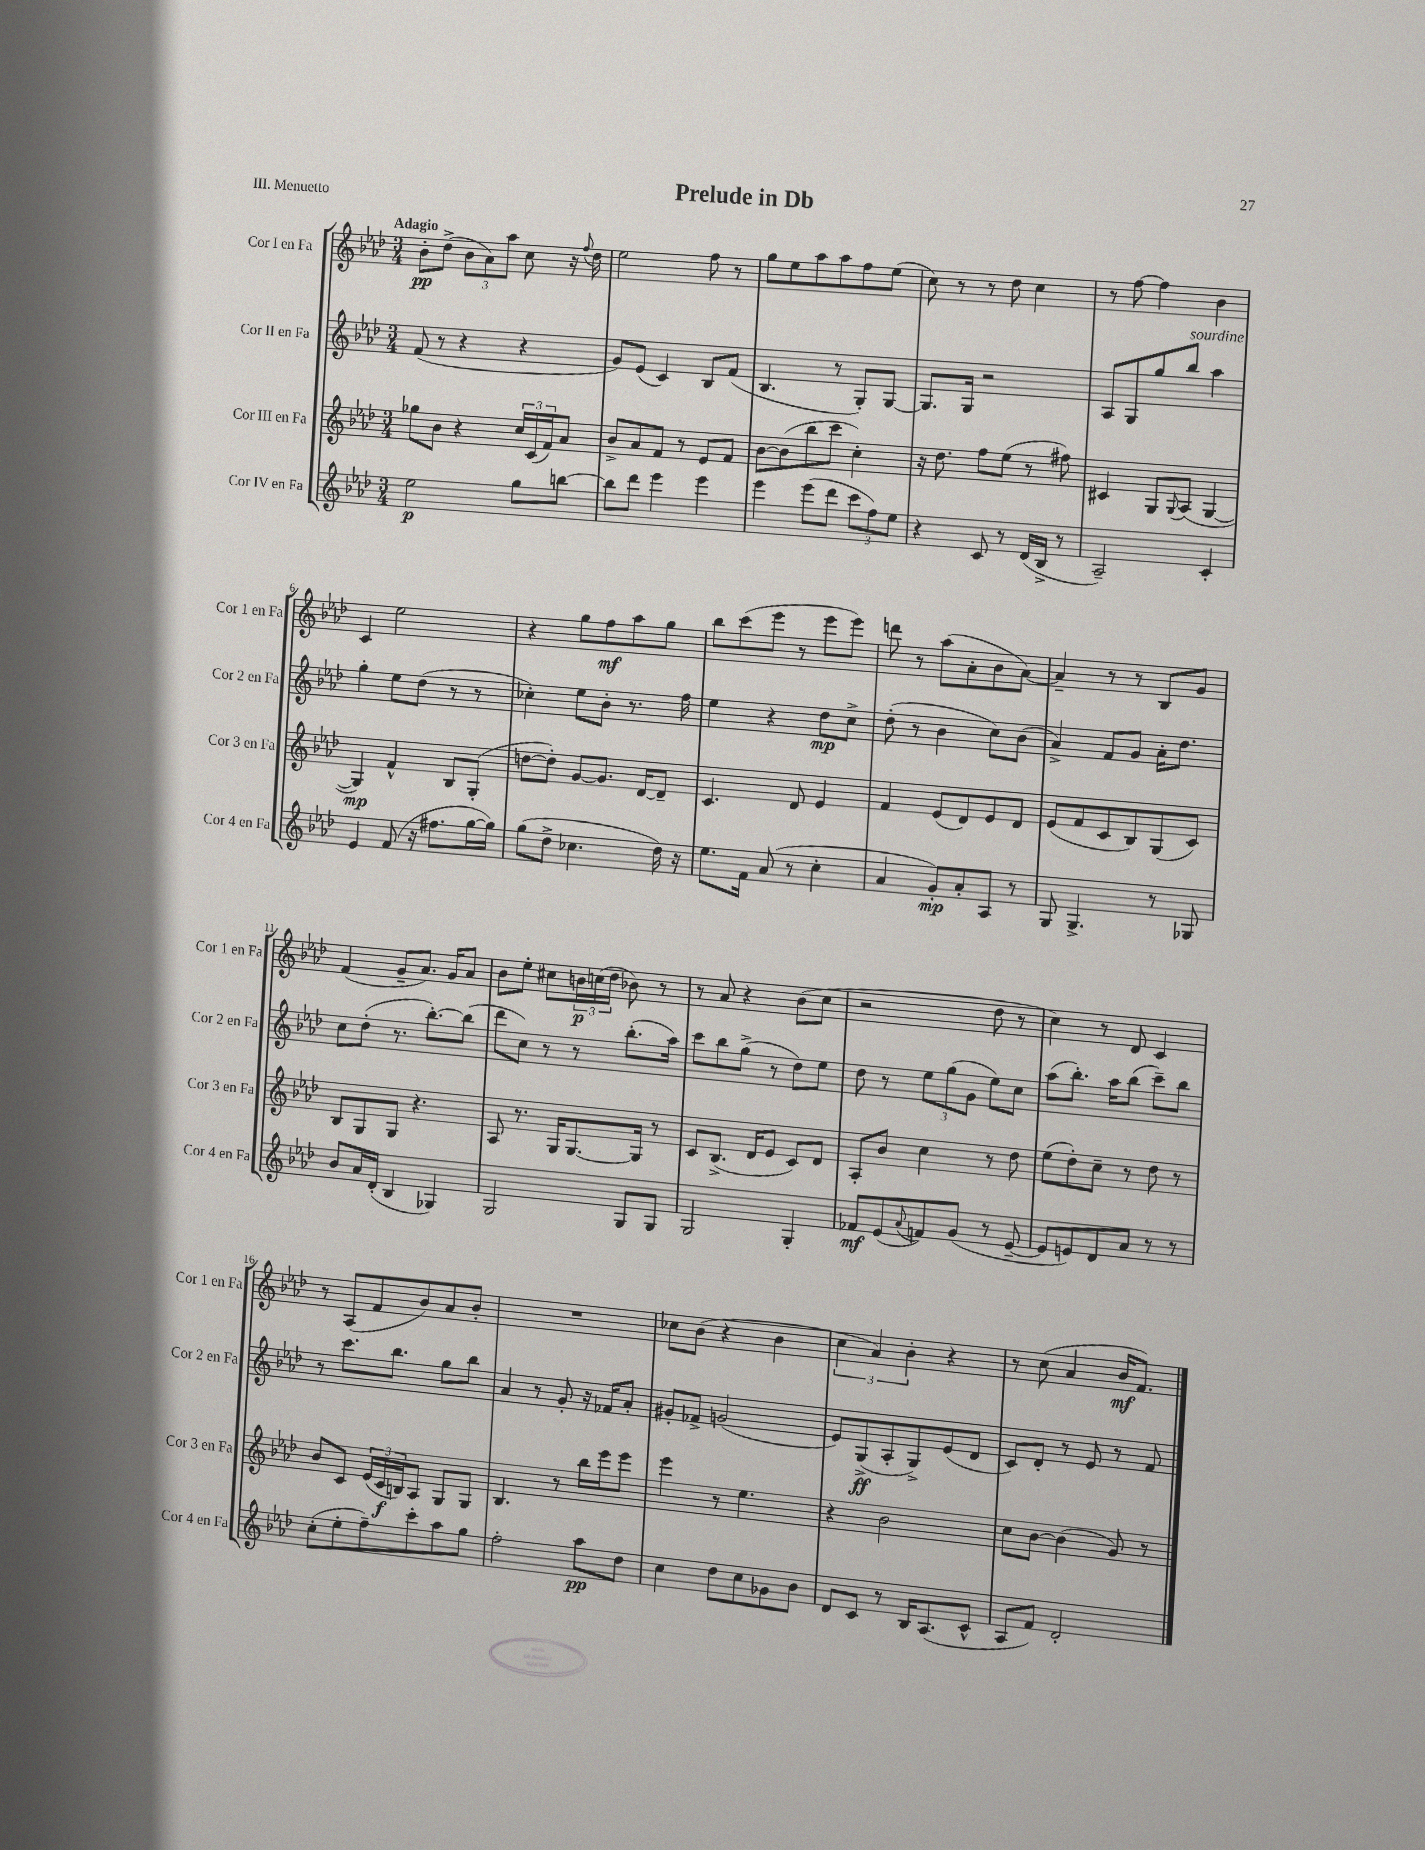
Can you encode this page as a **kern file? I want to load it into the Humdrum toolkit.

**kern	**kern	**kern	**kern
*staff4	*staff3	*staff2	*staff1
*clefG2	*clefG2	*clefG2	*clefG2
*k[b-e-a-d-]	*k[b-e-a-d-]	*k[b-e-a-d-]	*k[b-e-a-d-]
*M3/4	*M3/4	*M3/4	*M3/4
2ee-\	8gg-\L	(8f/	8b-'\L
.	8b-\J	8r	(8dd-^\J
.	4r	4r	12b-\L
.	.	.	12a-\)
.	.	.	12aa-\J
8gg\L	24cc/LL	4r	8cc\
.	(24c/	.	.
.	24f/J)	.	.
[8bb\J	8a-/J	.	16r
.	.	.	8qqff/
.	.	.	16dd-\
=	=	=	=
8bb\]L	8b-^/L	8g/L)	2ee-\
8ddd-\J	8a-/	(8e-/J	.
4eee-\	8f/J	4c/)	.
.	8r	.	.
4eee-\	8e-/L	8B-/L	8ff\
.	8f/J	(8f/J	8r
=	=	=	=
4eee-\	[8b-\L	4.B-/	8gg\L
.	(8b-\]	.	8ee-\
(8eee-\L	8bb-\	.	8aa-\
8ddd-\J	8ccc\J	8r	8aa-\
12ccc\L	4cc'\)	8G'/L)	8ff\
12ff\)	.	.	.
.	.	[8G/J	(8ee-\J
12ee-\J	.	.	.
=	=	=	=
4r	16r	8.G/]L	8cc\)
.	8.dd-\	.	.
.	.	.	8r
.	.	16G/Jk	.
8c/	8ff\L	2r	8r
8r	(8ee-\J	.	8dd-\
(16d-/LL	8r	.	4cc\
16B-^/JJ	.	.	.
8r	8ff#\)	.	.
=	=	=	=
2A-~/)	4c#/	8A-/L	8r
.	.	8G/	[8ff\
.	8G/L	8gg/	4ff\]
.	8qqG/	.	.
.	(8A-/J	8bb-/J	.
4c'/	[4G/	4aa-\	4b-\
=	=	=	=
4e-/	4G/])	4gg'\	4c/
(8f/	4f^^/	8ee-\L	2ee-\
16r	.	(8dd-\J	.
8.ff#\L	.	.	.
.	8B-/L	8r	.
[16gg\L	(8G'/J	8r	.
16gg\]JJ)	.	.	.
=	=	=	=
(8gg\L	[8dd\L	4cc-'\)	4r
8dd-^\J	8dd'\]J)	.	.
4.cc-\	[8g/L	8ee-\L	8gg\L
.	8.g/]J	8b-'\J	8ff\
.	.	8.r	8aa-\
.	[16d-/LK	.	.
16dd-\)	8d-~/]J	.	8gg\J
16r	.	16ff\	.
=	=	=	=
8.ee-\L	4.c/	4ee-\	8bb-\L
.	.	.	(8ccc\
16f\Jk	.	.	.
(8a-/	.	4r	8eee-\J
8r	8d-/	.	8r
4cc'\	4e-/	8dd-\L	8eee-\L
.	.	8cc^\J	8eee-\J)
=	=	=	=
4a-/	4f/	(8dd-'\	8ddd\
.	.	8r	8r
8g'/L)	(8e-/L	4b-\	(8aa-\L
8a-'/	8d-/)	.	8a-'\
8A-/J	8e-/	8cc\L)	8b-\
8r	8d-/J	(8b-\J	[8a-\J)
=	=	=	=
8G/	(8e-/L	4a-^/)	4a-~/]
4.G^/	8f/	.	.
.	8c/	8f/L	8r
.	8B-/)	8g/J	8r
8r	(8G/	16a-'\LK	8B-/L
.	.	8.dd-\J	.
8G-/	8c/J)	.	8g/J
=	=	=	=
8b-/L	8B-/L	8cc\L	(4f/
16a-/L	8G/	(8dd-'\J	.
(16d-'/JJ	.	.	.
4B-/	8G/J	8.r	8g~/L
.	4.r	.	8.a-/J)
.	.	[8.bb-'\L)	.
4G-/)	.	.	.
.	.	.	16g/LK
.	.	(8bb-\]J	8a-/J
=	=	=	=
2G/	8A-/	8ddd-\L	8b-\L
.	8.r	8cc\J)	8ee-'\J
.	.	8r	8cc#\L
.	16G/LK	.	.
.	[8.G/	8r	24b\L
.	.	.	(24cc\
.	.	.	24dd-\JJ
8G/L	.	(8.bb-'\L	8b-\)
.	16G/]Jk	.	.
8G/J	8r	.	8r
.	.	16aa-\Jk)	.
=	=	=	=
2G/	8c/L	8ccc\L	8r
.	(8.B-^/J	8bb-\	8a-/
.	.	(8gg^\J	4r
.	16d-/LK	.	.
.	8e-/J	8r	.
4G'/	8c/L)	8dd-\L)	(8b-\L
.	8d-/J	8ee-\J	8cc\J
=	=	=	=
8f-/L	8A-'/L	8dd-\	2r
(8e-/	8b-/J	8r	.
8qqa-/	.	.	.
8f/)	4cc\	12ee-\L	.
.	.	(12gg\	.
(8g/J	.	.	.
.	.	12g\J	.
8r	8r	8ee-\L)	8dd-\
[8e-~/	8dd-\	8cc\J	8r
=	=	=	=
8e-/]L	(8ee-\L	(8aa-\L	4cc\)
8e/)	8dd-'\)	8.bb-'\J)	.
8d-/	8cc~\J	.	8r
.	.	16aa-\LK	.
8a-/J	8r	(8bb-\J	8d-/
8r	8dd-\	8ccc~\L)	4c/
8r	8r	8bb-\J	.
=	=	=	=
(8cc'\L	8b-/L	8r	8r
8ee-'\	8c/J	8.ccc\L	(8A-/L
8ff~\)	(24e-/LL	.	8f/
.	24c/	.	.
.	.	8.bb-\J	.
.	24B/J)	.	.
8ccc'\	8A-/J	.	8b-/)
8aa-\	8G/L	8gg\L	8a-/
8gg\J	8G/J	8bb-\J	8b-'/J
=	=	=	=
2ff'\	4.B-/	4a-/	2.r
.	.	8r	.
.	8r	8g'/	.
8aa-\L	16bb-\LL	16r	.
.	16eee-\J	16f-/LK	.
8dd-\J	8eee-\J	8a-'/J	.
=	=	=	=
4cc\	4eee-\	8g#'/L	8cc-\L
.	.	8f-^/J	(8b-\J
8dd-\L	8r	(2g/	4r
8cc\	4.ee-\	.	.
8g-\	.	.	4b-\
8b-\J	.	.	.
=	=	=	=
8d-/L	4r	8e-/L)	6cc\
8c/J	.	(8G^/	.
.	.	.	6a-/)
8r	2b-\	8A-'/	.
.	.	.	6b-'\
16B-/LK	.	8G^/)	.
(8.A-/	.	.	.
.	.	(8e-/	4r
8c^^/J	.	8d-/J	.
=	=	=	=
8A-/L	8cc\L	8c/L)	8r
8f/J)	[8b-\J	8d-'/J	(8cc\
2d-'/	(4b-\]	8r	4a-/
.	.	8e-/	.
.	8g/)	8r	16b-/LK
.	.	.	8.f/J)
.	8r	8f/	.
==	==	==	==
*-	*-	*-	*-
